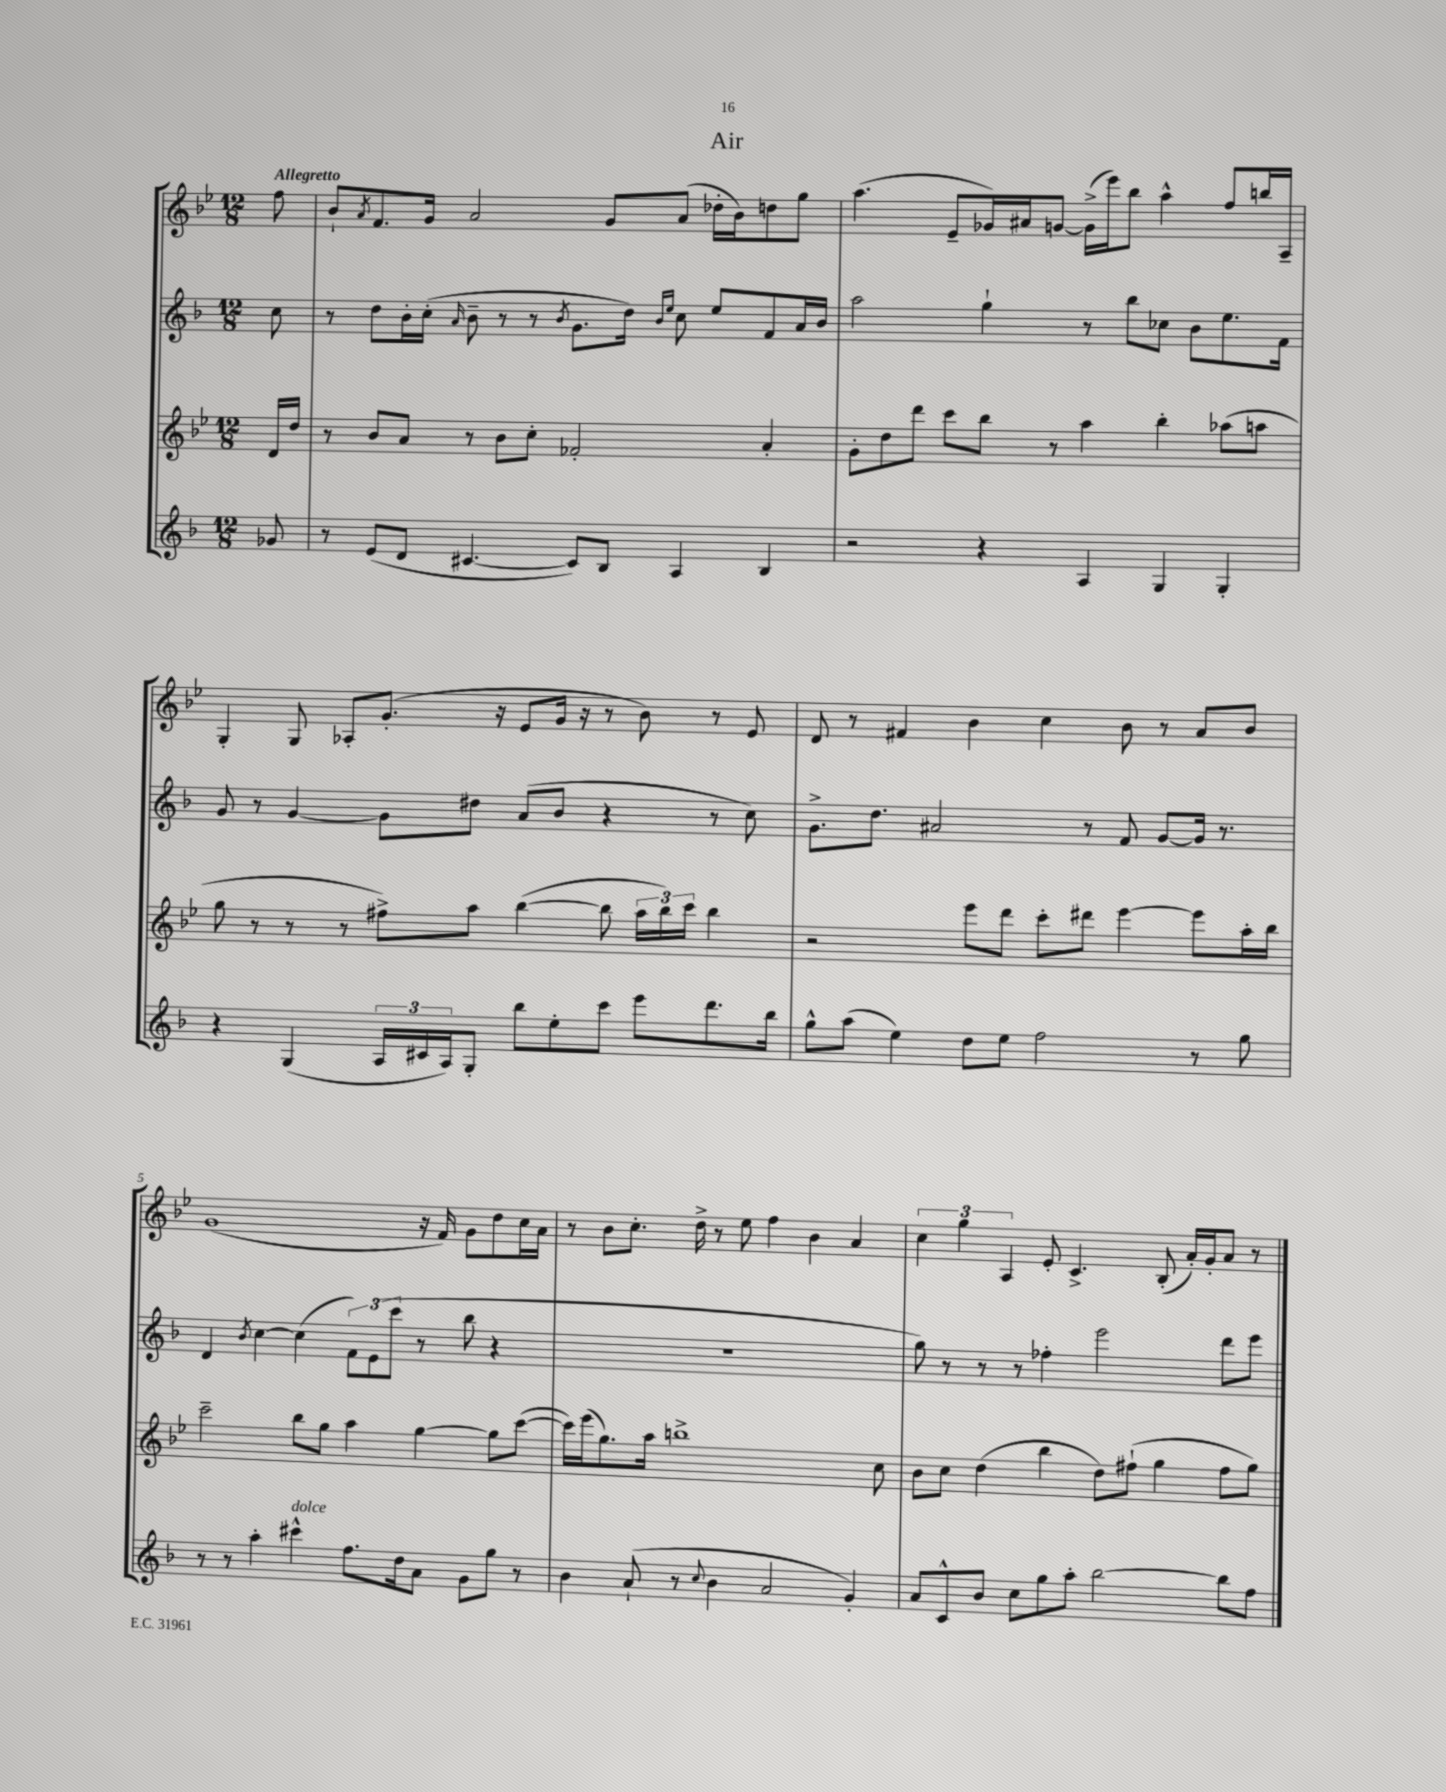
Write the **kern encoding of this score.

**kern	**kern	**kern	**kern
*staff4	*staff3	*staff2	*staff1
*clefG2	*clefG2	*clefG2	*clefG2
*k[b-]	*k[b-e-]	*k[b-]	*k[b-e-]
*M12/8	*M12/8	*M12/8	*M12/8
8g-	16d	8cc	8ff
.	16dd	.	.
=	=	=	=
8r	8r	8r	8b-`
.	.	.	8qa
(8e	8b-	8dd	8.f
8d	8a	16b-'	.
.	.	(16cc'	16g
.	.	16qqa	.
[4.c#	8r	8b-~	2a
.	8b-	8r	.
.	8cc'	8r	.
.	.	8qb-	.
8c#])	2f-'	8.g	.
8B-	.	.	8g
.	.	16dd)	.
.	.	16qqb-	.
.	.	16qqee	.
4A	.	8cc	(8a
.	.	8ee	16dd-'
.	.	.	16b-)
4B-	4a'	8f	8dd
.	.	16a	8gg
.	.	16b-	.
=	=	=	=
2r	8g'	2aa	(4.aa
.	8dd	.	.
.	8ddd	.	.
.	8ccc	.	8e-~
4r	8bb-	4gg`	16g-)
.	.	.	16a#
.	8r	.	[8g
4A	4aa	8r	(16g^]
.	.	.	16eee-)
.	.	8bb-	8bb-
4G	4bb-'	8cc-	4aa^^
.	.	8b-	.
4G'	(8aa-	8.ee	8ff
.	8aa	.	16bb
.	.	16f	16A~
=	=	=	=
4r	8gg	8g	4G'
.	8r	8r	.
(4G	8r	[4g	8G
.	8r	.	8A-'
24A	8ff#^)	8g]	(8.g'
24c#	.	.	.
24A)	.	.	.
8G'	8aa	8dd#	.
.	.	.	16r
8bb-	([4bb-	(8a	8e-
8ee'	.	8b-	16g
.	.	.	16r
8ccc	8bb-]	4r	8r
8eee	24aa	.	8b-)
.	24bb-)	.	.
.	24ccc	.	.
8.ddd	4bb-	8r	8r
.	.	8cc)	8e-
16bb-	.	.	.
=	=	=	=
8gg^^	2r	8.g^	8d
(8aa	.	.	8r
.	.	8.dd	.
4ee)	.	.	4f#
.	.	2a#	.
8dd	8eee-	.	4b-
8ee	8ddd	.	.
2ff	8ccc'	.	4cc
.	8ddd#	8r	.
.	[4eee-	8f	8b-
.	.	[8g	8r
8r	8eee-]	16g]	8a
.	.	8.r	.
8gg	16aa'	.	8b-
.	16bb-	.	.
=	=	=	=
8r	2ccc~	4d	(1g
8r	.	.	.
.	.	8qb-	.
4aa'	.	[4cc	.
4ccc#^^	8bb-	(4cc]	.
.	8gg	.	.
8.ff	4aa	12f)	.
.	.	(12e	.
.	.	12ccc	.
16dd	.	.	.
8a	[4gg	8r	16r
.	.	.	16f)
8g	.	8bb-	8g
8gg	8gg]	4r	8dd
8r	([8ccc	.	16cc
.	.	.	16a
=	=	=	=
4b-	16ccc])	1.r	8r
.	(16eee-	.	.
.	8.gg)	.	8b-
(8a`	.	.	8.cc'
.	16aa	.	.
8r	1bb^	.	.
.	.	.	16dd^
8qqcc	.	.	.
4b-	.	.	8r
.	.	.	8ee-
2a	.	.	4ff
.	.	.	4b-
4g')	.	.	4a
.	8cc	.	.
=	=	=	=
8a	8b-	8gg)	6cc
8c^^	8cc	8r	.
.	.	.	6gg
8b-	(4dd	8r	.
.	.	.	6A
8cc	.	8r	.
8gg	4bb-	4ff-'	8e-'
8aa'	.	.	4.c^
[2bb-	8dd)	2eee	.
.	(8ff#`	.	.
.	4gg	.	(8B-'
.	.	.	16a')
.	.	.	16g'
8bb-]	8ff#	8ddd	8a
8ff	8gg)	8eee	8r
==	==	==	==
*-	*-	*-	*-
